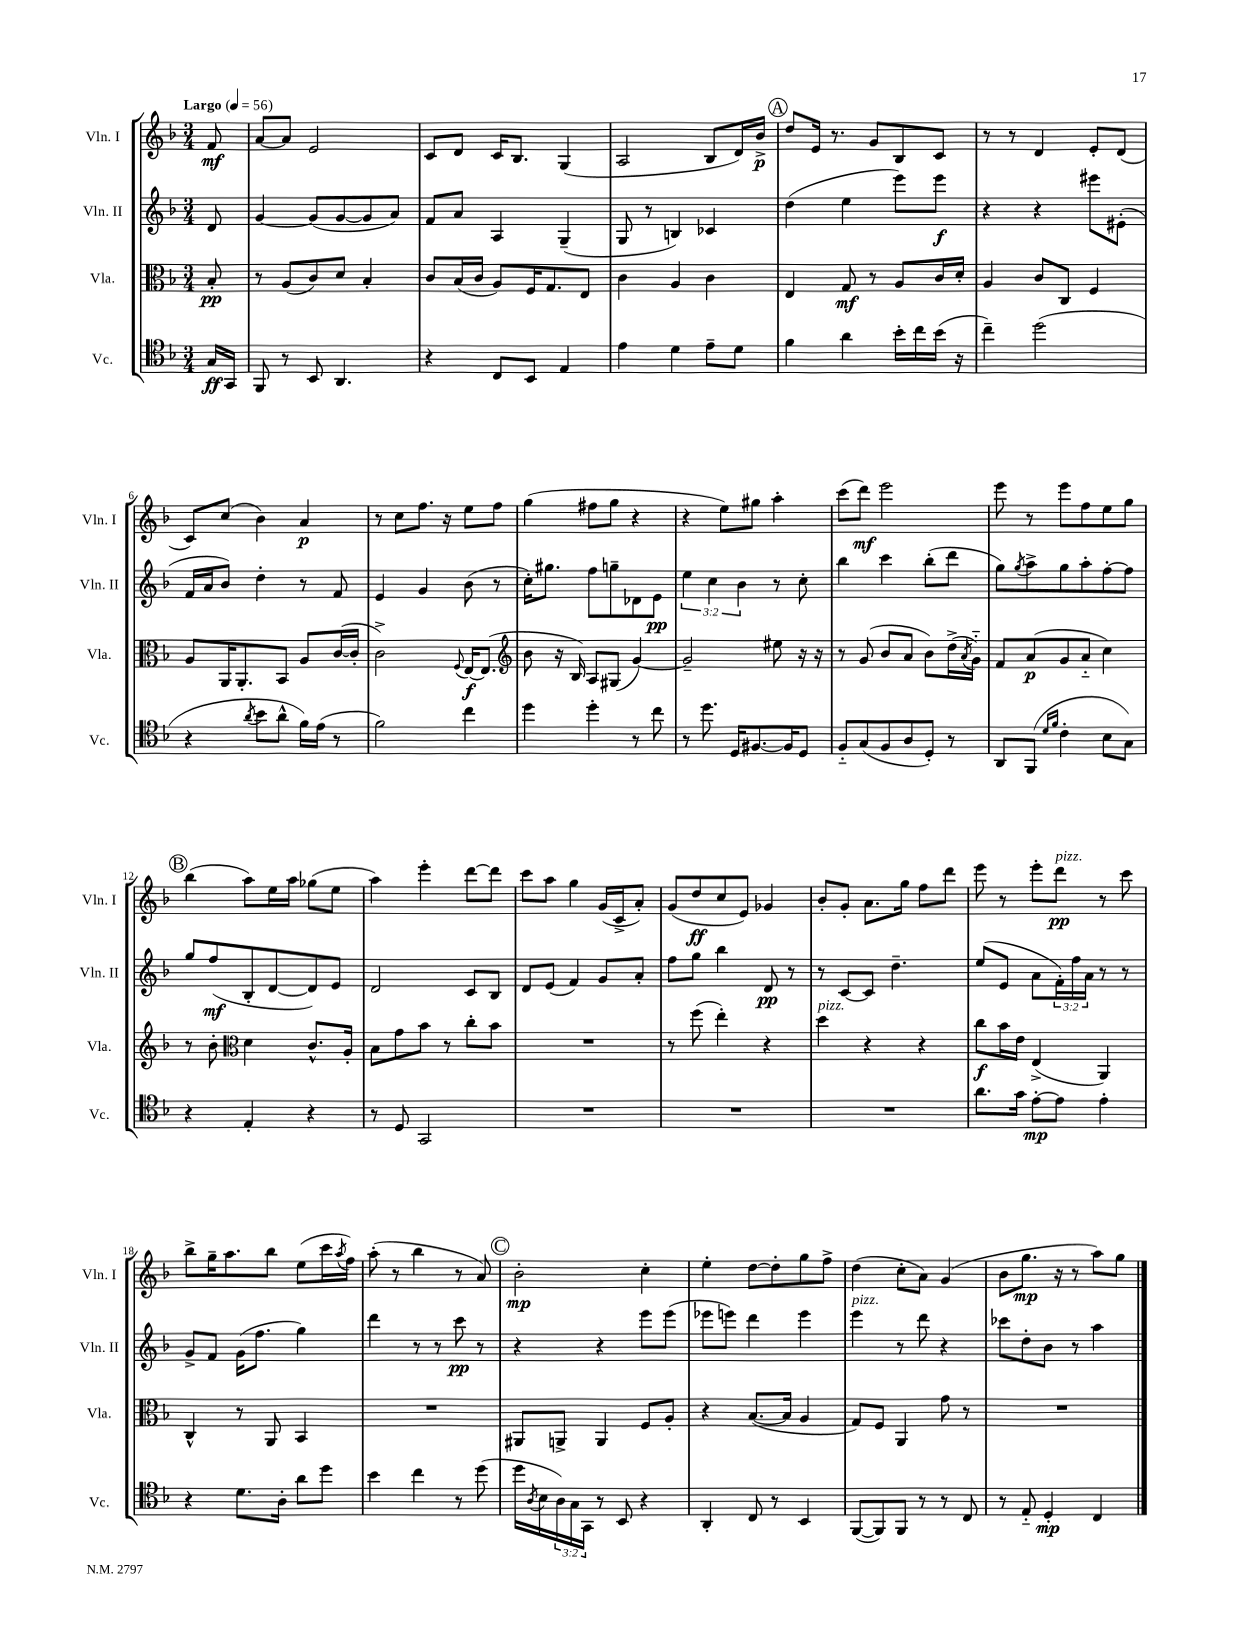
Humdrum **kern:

**kern	**kern	**kern	**kern
*staff4	*staff3	*staff2	*staff1
*clefC4	*clefC3	*clefG2	*clefG2
*k[b-]	*k[b-]	*k[b-]	*k[b-]
*M3/4	*M3/4	*M3/4	*M3/4
*MM56	*MM56	*MM56	*MM56
16G	8B-'	8d	8f
16GG	.	.	.
=	=	=	=
8FF	8r	[4g	[8a
8r	(8A	.	8a]
8BB-	8c)	(8g]	2e
4.AA	8d	[8g	.
.	4B-'	8g]	.
.	.	8a)	.
=	=	=	=
4r	8c	8f	8c
.	(16B-	8a	8d
.	16c	.	.
8C	8A)	4A	16c
.	.	.	8.B-
8BB-	16F	.	.
.	8.G	.	.
4E	.	(4G~	(4G
.	8E	.	.
=	=	=	=
4e	4c	8G	2A
.	.	8r	.
4d	4A	4B)	.
8e~	4c	4c-	8B-
8d	.	.	16d)
.	.	.	16b-^
=	=	=	=
4f	4E	(4dd	8dd
.	.	.	16e
.	.	.	8.r
4a	8G	4ee	.
.	8r	.	8g
16b-'	8A	8eee)	8B-
16cc	.	.	.
(16b-	16c	8eee	8c
16r	16d'	.	.
=	=	=	=
4cc~)	4A	4r	8r
.	.	.	8r
(2dd	8c	4r	4d
.	8C	.	.
.	4F	8eee#	8e'
.	.	(8e#'	(8d
=	=	=	=
4r	8A	16f	8c)
.	.	16a	.
.	16AA	8b-)	(8cc
.	8.AA'	.	.
8qa	.	.	.
8b-	.	4dd'	4b-)
8a^^	8BB-	.	.
16f)	8A	8r	4a
(16e	.	.	.
8r	([16c	8f	.
.	16c']	.	.
=	=	=	=
2f)	2c^)	4e	8r
.	.	.	8cc
.	.	4g	8.ff
.	.	.	16r
.	8qqF	.	.
4cc	[16E	(8b-	8ee
.	(8.E]	.	.
.	.	8r	8ff
=	=	=	=
*	*clefG2	*	*
4dd	8b-	16cc')	(4gg
.	.	8.gg#	.
.	16r	.	.
.	16B-)	.	.
4dd'	8A	8ff	8ff#
.	(8G#	8gg~	8gg
8r	[4g)	8d-	4r
8cc	.	8e	.
=	=	=	=
8r	2g~]	6ee	4r
8.dd	.	.	.
.	.	6cc	.
.	.	.	8ee)
16D	.	.	.
.	.	6b-	.
[8.F#	.	.	8gg#
.	8ee#	8r	4aa'
16F#]	.	.	.
8D	16r	8cc'	.
.	16r	.	.
=	=	=	=
8F'~	8r	4bb-	(8ccc
(8G	(8g	.	8ddd)
8F	8b-	4ccc	2eee
8A	8a	.	.
8D')	8b-)	(8bb-'	.
8r	(16dd^	8ddd	.
.	8qa	.	.
.	16g'~)	.	.
=	=	=	=
8AA	8f	8gg)	8eee
.	.	8qgg	.
(8FF	(8a	8aa^	8r
16qqd	.	.	.
16qqf	.	.	.
4c'	8g	8gg	8eee
.	8a'~	8aa'	8ff
8B-	4cc)	[8ff'	8ee
8G)	.	8ff]	8gg
=	=	=	=
4r	8r	8gg	(4bb-
.	8b-'	(8ff	.
*	*clefC3	*	*
4E'	4d	8B-'	8aa)
.	.	[8d	16ee
.	.	.	16aa
4r	8.c^^	8d])	(8gg-
.	.	8e	8ee
.	16A'	.	.
=	=	=	=
8r	8B-	2d	4aa)
8D	8g	.	.
2GG	8b-	.	4eee'
.	8r	.	.
.	8cc'	8c	[8ddd
.	8b-	8B-	8ddd]
=	=	=	=
2.r	2.r	8d	8ccc
.	.	(8e	8aa
.	.	4f)	4gg
.	.	8g	(16g
.	.	.	16c^
.	.	8a'	8a')
=	=	=	=
2.r	8r	8ff	(8g
.	(8ff	8gg	8dd
.	4ee')	4bb-	8cc
.	.	.	8e)
.	4r	8d	4g-
.	.	8r	.
=	=	=	=
2.r	4dd	8r	8b-'
.	.	[8c	8g'
.	4r	8c]	8.a
.	.	4.dd~	.
.	.	.	16gg
.	4r	.	8ff
.	.	.	8ddd
=	=	=	=
8.a	8cc	(8ee	8eee
.	16b-	8e	8r
16g	16e	.	.
[8e'	(4E^	8a	8eee'
8e]	.	24f')	8ddd
.	.	24ff	.
.	.	24a	.
4e'	4AA)	8r	8r
.	.	8r	8ccc
=	=	=	=
4r	4C^^	8g^	8bb-^
.	.	8f	16gg~
.	.	.	8.aa
8.d	8r	(16g	.
.	.	8.ff	.
.	8AA	.	8bb-
16A'	.	.	.
8a	4BB-	4gg)	(8ee
8dd	.	.	16ccc
.	.	.	8qaa
.	.	.	16ff)
=	=	=	=
4b-	2.r	4ddd	(8aa'
.	.	.	8r
4cc	.	8r	4bb-
.	.	8r	.
8r	.	8ccc	8r
(8dd	.	8r	8a)
=	=	=	=
16dd	8AA#	4r	2b-'
8qA	.	.	.
16B-	.	.	.
24A)	8AA^	.	.
24G	.	.	.
24GG	.	.	.
8r	4AA	4r	.
8BB-	.	.	.
4r	8F	8eee	4cc'
.	8A'	(8eee	.
=	=	=	=
4AA'	4r	8eee-	4ee'
.	.	8eee)	.
8C	([8.B-	4ddd	[8dd
8r	.	.	8dd']
.	16B-]	.	.
4BB-	4A	4eee	8gg
.	.	.	8ff^
=	=	=	=
([8FF	8G)	4eee	(4dd
8FF])	8F	.	.
8FF	4AA	8r	8cc'
8r	.	8ddd	8a)
8r	8g	4r	(4g
8C	8r	.	.
=	=	=	=
8r	2.r	8ccc-	8b-
8E'~	.	8dd'	8.gg
4D'	.	8b-	.
.	.	.	16r
.	.	8r	8r
4C	.	4aa	8aa)
.	.	.	8gg
==	==	==	==
*-	*-	*-	*-
